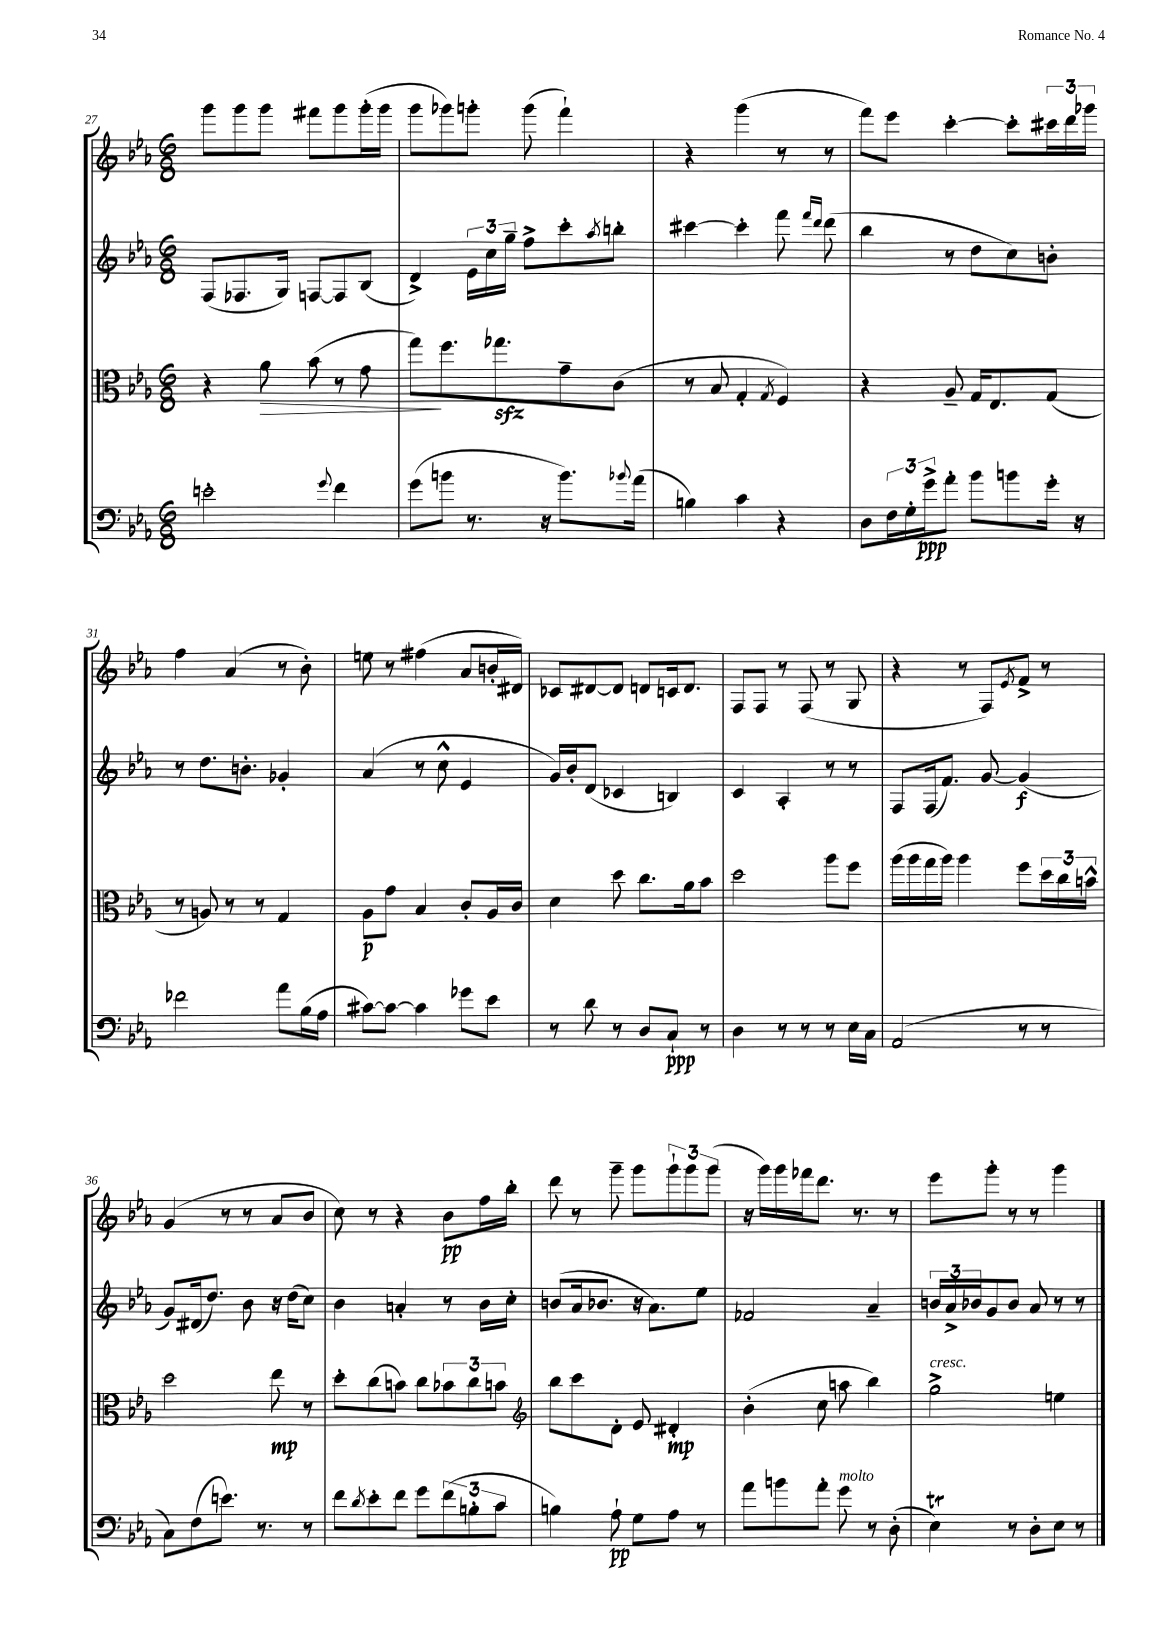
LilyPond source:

<<
\new StaffGroup <<
\new Staff = "s0" {
    \clef treble \key ees \major \numericTimeSignature \time 6/8
    g'''8 g'''8 g'''8 fis'''8 g'''8 g'''16-.( g'''16 |
    g'''8 ges'''8) g'''8-. g'''8( f'''4-!) |
    r4 g'''4( r8 r8 |
    f'''8) ees'''8 c'''4~-. c'''8-. \tuplet 3/2 { cis'''16 d'''16 ges'''16 } |
    f''4 aes'4( r8 bes'8-.) |
    e''8 r8 fis''4( aes'8 b'16-. dis'16) |
    ces'8 dis'8~ dis'8 d'8 c'16 d'8. |
    f8 f8 r8 f8( r8 g8 |
    r4 r8 f8) \acciaccatura { ees'8 } f'8-> r8 |
    g'4( r8 r8 aes'8 bes'8 |
    c''8) r8 r4 bes'8\pp f''16 bes''16-. |
    d'''8 r8 g'''8-- g'''8 \tuplet 3/2 { g'''8-! g'''8 g'''8( } |
    r16 g'''16) g'''16 fes'''16 d'''8. r8. r8 |
    ees'''8 g'''8-. r8 r8 g'''4 \bar "|." |
}
\new Staff = "s1" {
    \clef treble \key ees \major \numericTimeSignature \time 6/8
    f8( fes8. g16) f8~ f8 bes8( |
    d'4->) \tuplet 3/2 { ees'16 c''16 g''16-- } f''8-> c'''8-. \acciaccatura { aes''8 } b''8-. |
    cis'''4~ cis'''4-. f'''8 \grace { f'''16 d'''16 } d'''8( |
    bes''4 r8 d''8 c''8) b'8-. |
    r8 d''8. b'8.-. ges'4-. |
    aes'4( r8 c''8-^ ees'4 |
    g'16) bes'16-. d'8( ces'4 b4) |
    c'4 aes4-. r8 r8 |
    f8 f16( f'8.) g'8~ g'4\f( |
    g'8) dis'16( d''8.) bes'8 r16 d''16( c''8) |
    bes'4 a'4-. r8 bes'16 c''16-. |
    b'8( aes'16 bes'8. r16 aes'8.) ees''8 |
    fes'2 aes'4-- |
    \tuplet 3/2 { b'16 aes'16-> bes'16 } g'8 bes'8 aes'8 r8 r8 \bar "|." |
}
\new Staff = "s2" {
    \clef alto \key ees \major \numericTimeSignature \time 6/8
    r4 aes'8\> bes'8( r8 g'8 |
    g''8\!) f''8. ges''8.\sfz g'8-- c'8( |
    r8 bes8 g4-. \acciaccatura { g8 } f4) |
    r4 aes8-- g16 ees8. g8( |
    r8 a8) r8 r8 g4 |
    aes8\p g'8 bes4 c'8-. aes16 c'16 |
    d'4 d''8 c''8. aes'16 bes'8 |
    d''2 aes''8 f''8 |
    aes''16( aes''16 g''16 aes''16) aes''4 f''8 \tuplet 3/2 { d''16 c''16 b'16-^ } |
    d''2 ees''8\mp r8 |
    d''8-. c''8( b'8) c''8 \tuplet 3/2 { bes'8 c''8 b'8 } |
    \clef treble bes''8 c'''8 d'8-. ees'8 dis'4-.\mp |
    bes'4-.( c''8 a''8 bes''4) |
    g''2->^\markup { \italic "cresc." } e''4 \bar "|." |
}
\new Staff = "s3" {
    \clef bass \key ees \major \numericTimeSignature \time 6/8
    e'2-. \appoggiatura { g'8 } f'4 |
    g'8( b'8 r8. r16 b'8.) \appoggiatura { bes'8 } aes'16( |
    b4) c'4 r4 |
    d8 \tuplet 3/2 { f16 g16-. g'16->\ppp } aes'8-. bes'8 b'8 g'16-. r16 |
    fes'2 aes'8 bes16( aes16 |
    cis'8~) cis'8~ cis'4 ges'8 ees'8 |
    r8 d'8 r8 d8 c8-!\ppp r8 |
    d4 r8 r8 r8 ees16 c16 |
    aes,2( r8 r8 |
    c8) f8( e'8.) r8. r8 |
    f'8 \acciaccatura { d'8 } ees'8-. f'8 g'8 \tuplet 3/2 { f'8( b8-. c'8 } |
    b4) aes8-!\pp g8 aes8 r8 |
    aes'8 b'8 aes'8-. g'8^\markup { \italic "molto" } r8 d8-.( |
    ees4\trill) r8 d8-. ees8 r8 \bar "|." |
}
>>
>>
\layout { \context { \Score currentBarNumber = #27 } }
